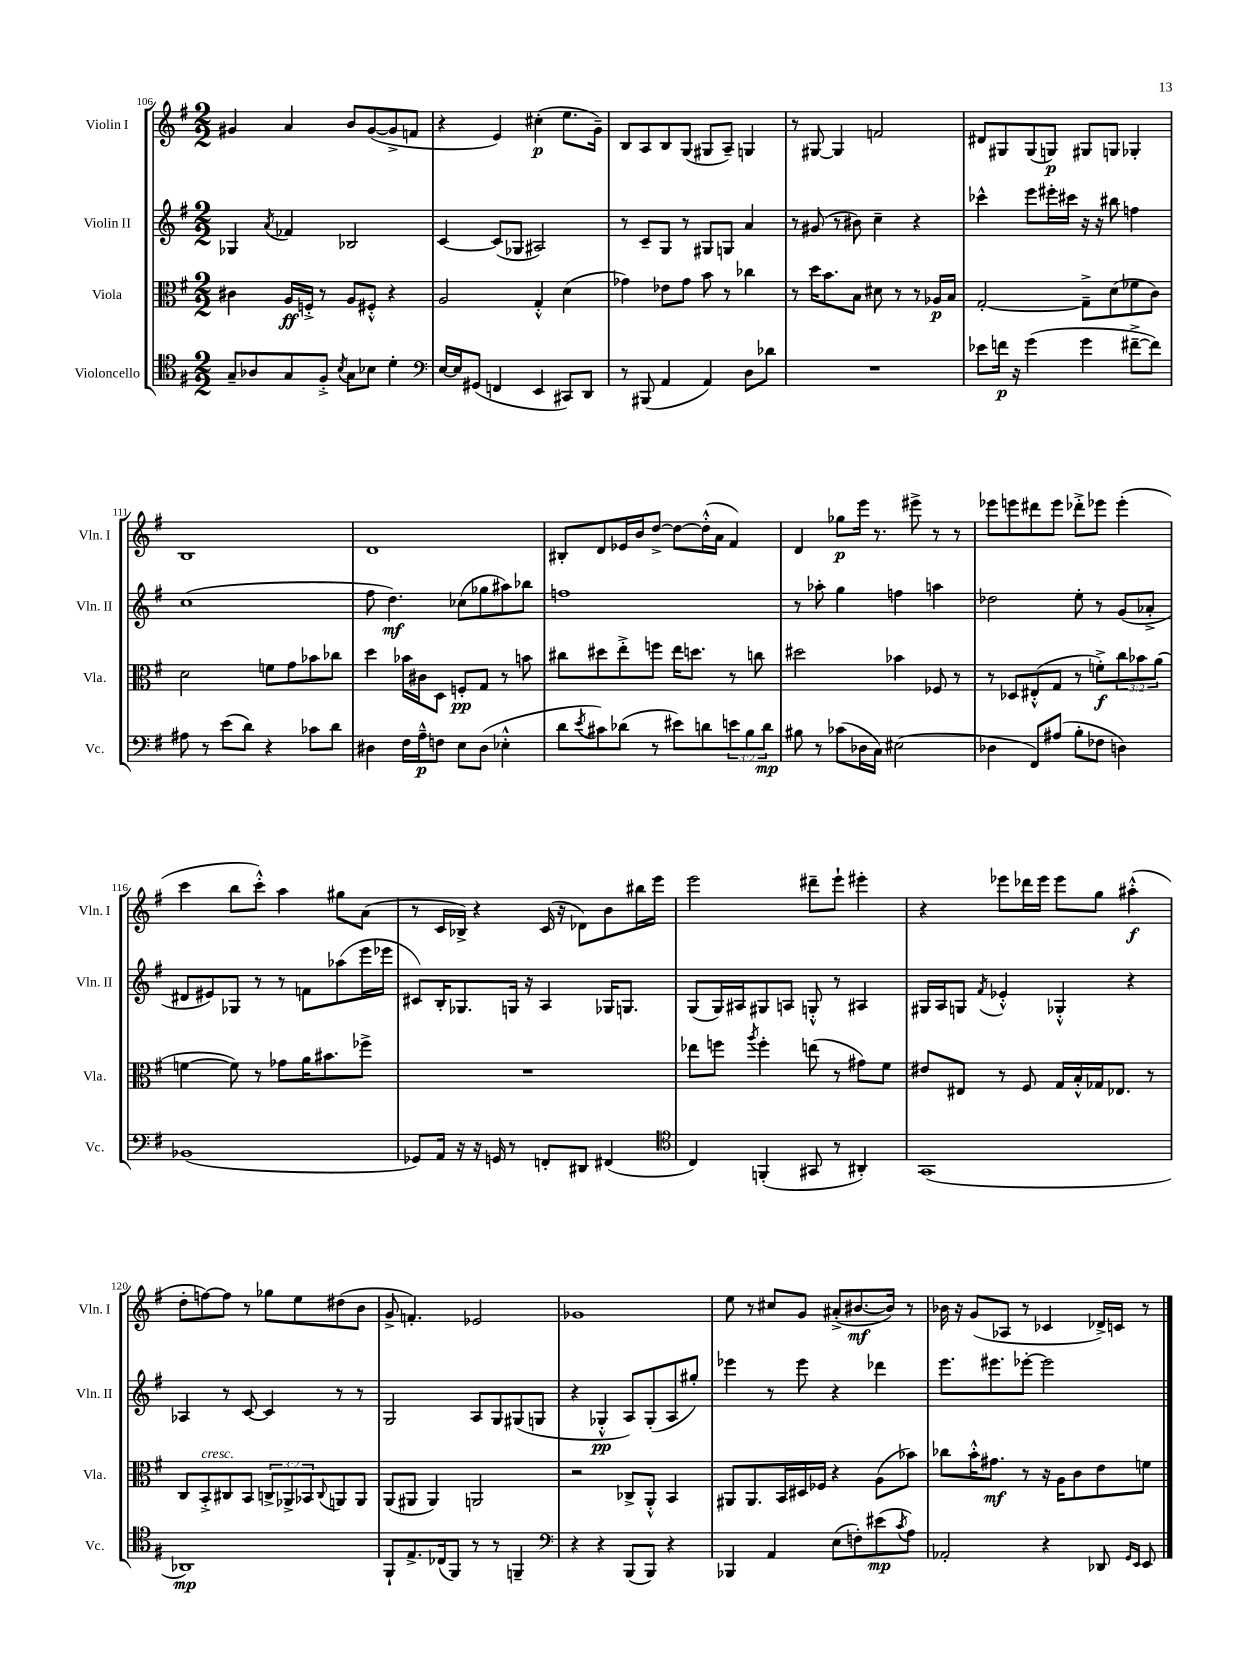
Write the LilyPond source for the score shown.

<<
\new StaffGroup <<
\new Staff = "s0" \with { instrumentName = "Violin I" shortInstrumentName = "Vln. I" } {
    \clef treble \key g \major \numericTimeSignature \time 2/2
    gis'4 a'4 b'8 gis'8~( gis'8-> f'8 |
    r4 e'4) cis''4-.\p( e''8. g'16--) |
    b8 a8 b8 g8( gis8 a8--) g4 |
    r8 gis8~ gis4 f'2 |
    dis'8 gis8 gis8( g8\p) gis8 g8 ges4-. |
    b1 |
    d'1 |
    bis8-. d'8 ees'16 b'16 d''8~-> d''8~ d''16-.-^( a'16 fis'4) |
    d'4 ges''8\p e'''16 r8. eis'''8-> r8 r8 |
    ees'''8 e'''8 dis'''8 e'''8 des'''8-.-> ees'''8 ees'''4-.( |
    c'''4 b''8 c'''8-.-^) a''4 gis''8 a'8( |
    r8 c'16 bes16->) r4 c'16( r16 des'8) b'8 bis''16 e'''16 |
    e'''2 dis'''8-- e'''8-! eis'''4-. |
    r4 ees'''8 des'''16 ees'''16 ees'''8 g''8 ais''4-.-^\f( |
    d''8-. f''8~) f''8 r8 ges''8 e''8 dis''8( b'8 |
    g'8-> f'4.-.) ees'2 |
    ges'1 |
    e''8 r8 cis''8 g'8 ais'8-.->( bis'8.~\mf bis'16) r8 |
    bes'16 r16 g'8( aes8 r8 ces'4 des'16->) c'16 r8 \bar "|." |
}
\new Staff = "s1" \with { instrumentName = "Violin II" shortInstrumentName = "Vln. II" } {
    \clef treble \key g \major \numericTimeSignature \time 2/2
    ges4 \acciaccatura { a'8 } fes'4 bes2 |
    c'4~ c'8( ges8 ais2) |
    r8 c'8-- g8 r8 gis8 g8 a'4 |
    r8 gis'8( r8 bis'8) c''4-- r4 |
    ces'''4-^ e'''8 eis'''16-. cis'''16 r16 r16 bis''8 f''4 |
    c''1( |
    fis''8 d''4.\mf) ces''8( ges''8 ais''8) bes''8 |
    f''1 |
    r8 aes''8-. g''4 f''4 a''4 |
    des''2 e''8-. r8 g'8( aes'8-.-> |
    dis'8 eis'8) ges8 r8 r8 f'8 aes''8( e'''16 ees'''16 |
    cis'8) b16-. ges8. g16 r16 a4 ges16 g8. |
    g8( g16) ais16 gis8 a8 g8-.-^ r8 ais4 |
    gis16 a16 g8 \acciaccatura { fis'8 } ees'4-.-^ ges4-.-^ r4 |
    aes4 r8 c'8~ c'4 r8 r8 |
    g2 a8 g8 gis8( g8 |
    r4 ges4-.-^\pp a8) ges8-.( a8 gis''8-.) |
    ees'''4 r8 ees'''8 r4 des'''4 |
    e'''8. eis'''8. ees'''8~-. ees'''2 \bar "|." |
}
\new Staff = "s2" \with { instrumentName = "Viola" shortInstrumentName = "Vla." } {
    \clef alto \key g \major \numericTimeSignature \time 2/2 \override Staff.TupletNumber.text = #tuplet-number::calc-fraction-text
    cis'4 a16\ff f16-.-> r8 a8 fis8-.-^ r4 |
    a2 g4-.-^ d'4( |
    ges'4) ees'8 ges'8 b'8 r8 ces''4 |
    r8 d''16 b'8. b8 dis'8 r8 r8 aes16\p b16 |
    g2~-. g8---> d'8( fes'8 c'8) |
    d'2 f'8 g'8 bes'8 ces''8 |
    d''4 bes'16 cis'16 d8 f8-.\pp g8 r8 b'8 |
    cis''8 dis''8 e''8-.-> f''8 e''16 d''8. r8 c''8 |
    dis''2 bes'4 fes8 r8 |
    r8 des8 eis8-.-^( g8 r8 f'8-.->\f) \tuplet 3/2 { c''8 bes'8 a'8( } |
    f'4~ f'8) r8 ges'8 a'16 bis'8. fes''8-> |
    R1 |
    ees''8 f''8 \acciaccatura { a''8 } f''4-. e''8( r8 gis'8) fis'8 |
    eis'8 eis8 r8 fis8 g16 b16-.-^ ges16 ees8. r8 |
    c8 b,8-.->^\markup { \italic "cresc." } cis8 b,8 \tuplet 3/2 { c8-> aes,8-> bes,8 } \appoggiatura { c8 } a,8 a,8 |
    a,8( ais,8 ais,4) a,2 |
    r2 ces8-> a,8-.-^ b,4 |
    ais,8 ais,8. b,16 dis16 fes16 r4 a8( bes'8) |
    ces''8 b'16-.-^ gis'8.\mf r8 r16 a16 c'8 e'8 f'8 \bar "|." |
}
\new Staff = "s3" \with { instrumentName = "Violoncello" shortInstrumentName = "Vc." } {
    \clef tenor \key g \major \numericTimeSignature \time 2/2 \override Staff.TupletNumber.text = #tuplet-number::calc-fraction-text
    g8-- aes8 g8 fis8-.-> \acciaccatura { b8 } g8 bes8 d'4-. |
    \clef bass e16~ e16 gis,8( f,4 e,4 cis,8) d,8 |
    r8 bis,,8( a,4 a,4) d8 des'8 |
    R1 |
    ees'8 f'16\p r16 g'4( g'4 fis'8~---> fis'8) |
    ais8 r8 e'8( d'8) r4 ces'8 d'8 |
    dis4 fis16 a16---^\p f8 e8 dis8( ees4-.-^ |
    d'8 \acciaccatura { e'8 } cis'8) des'8( r8 eis'8) d'8 \tuplet 3/2 { e'8 b8 d'8\mp } |
    bis8 r8 ces'8( des16 c16) eis2( |
    des4 fis,8) ais8( b8-. fes8 d4) |
    bes,1( |
    ges,8) a,16 r16 r16 g,16 r8 f,8-. dis,8 fis,4( |
    \clef tenor c4) f,4-.( gis,8 r8 ais,4-.) |
    g,1( |
    aes,1\mp) |
    fis,8-! e8.-> ces16( fis,8) r8 r8 f,4-- |
    \clef bass r4 r4 b,,8( b,,8) r4 |
    bes,,4 a,4 e8( f8-.) eis'8\mp( \acciaccatura { c'8 } a8) |
    aes,2-. r4 des,8 \grace { g,16 e,16 } e,8 \bar "|." |
}
>>
>>
\layout { \context { \Score currentBarNumber = #106 } }
